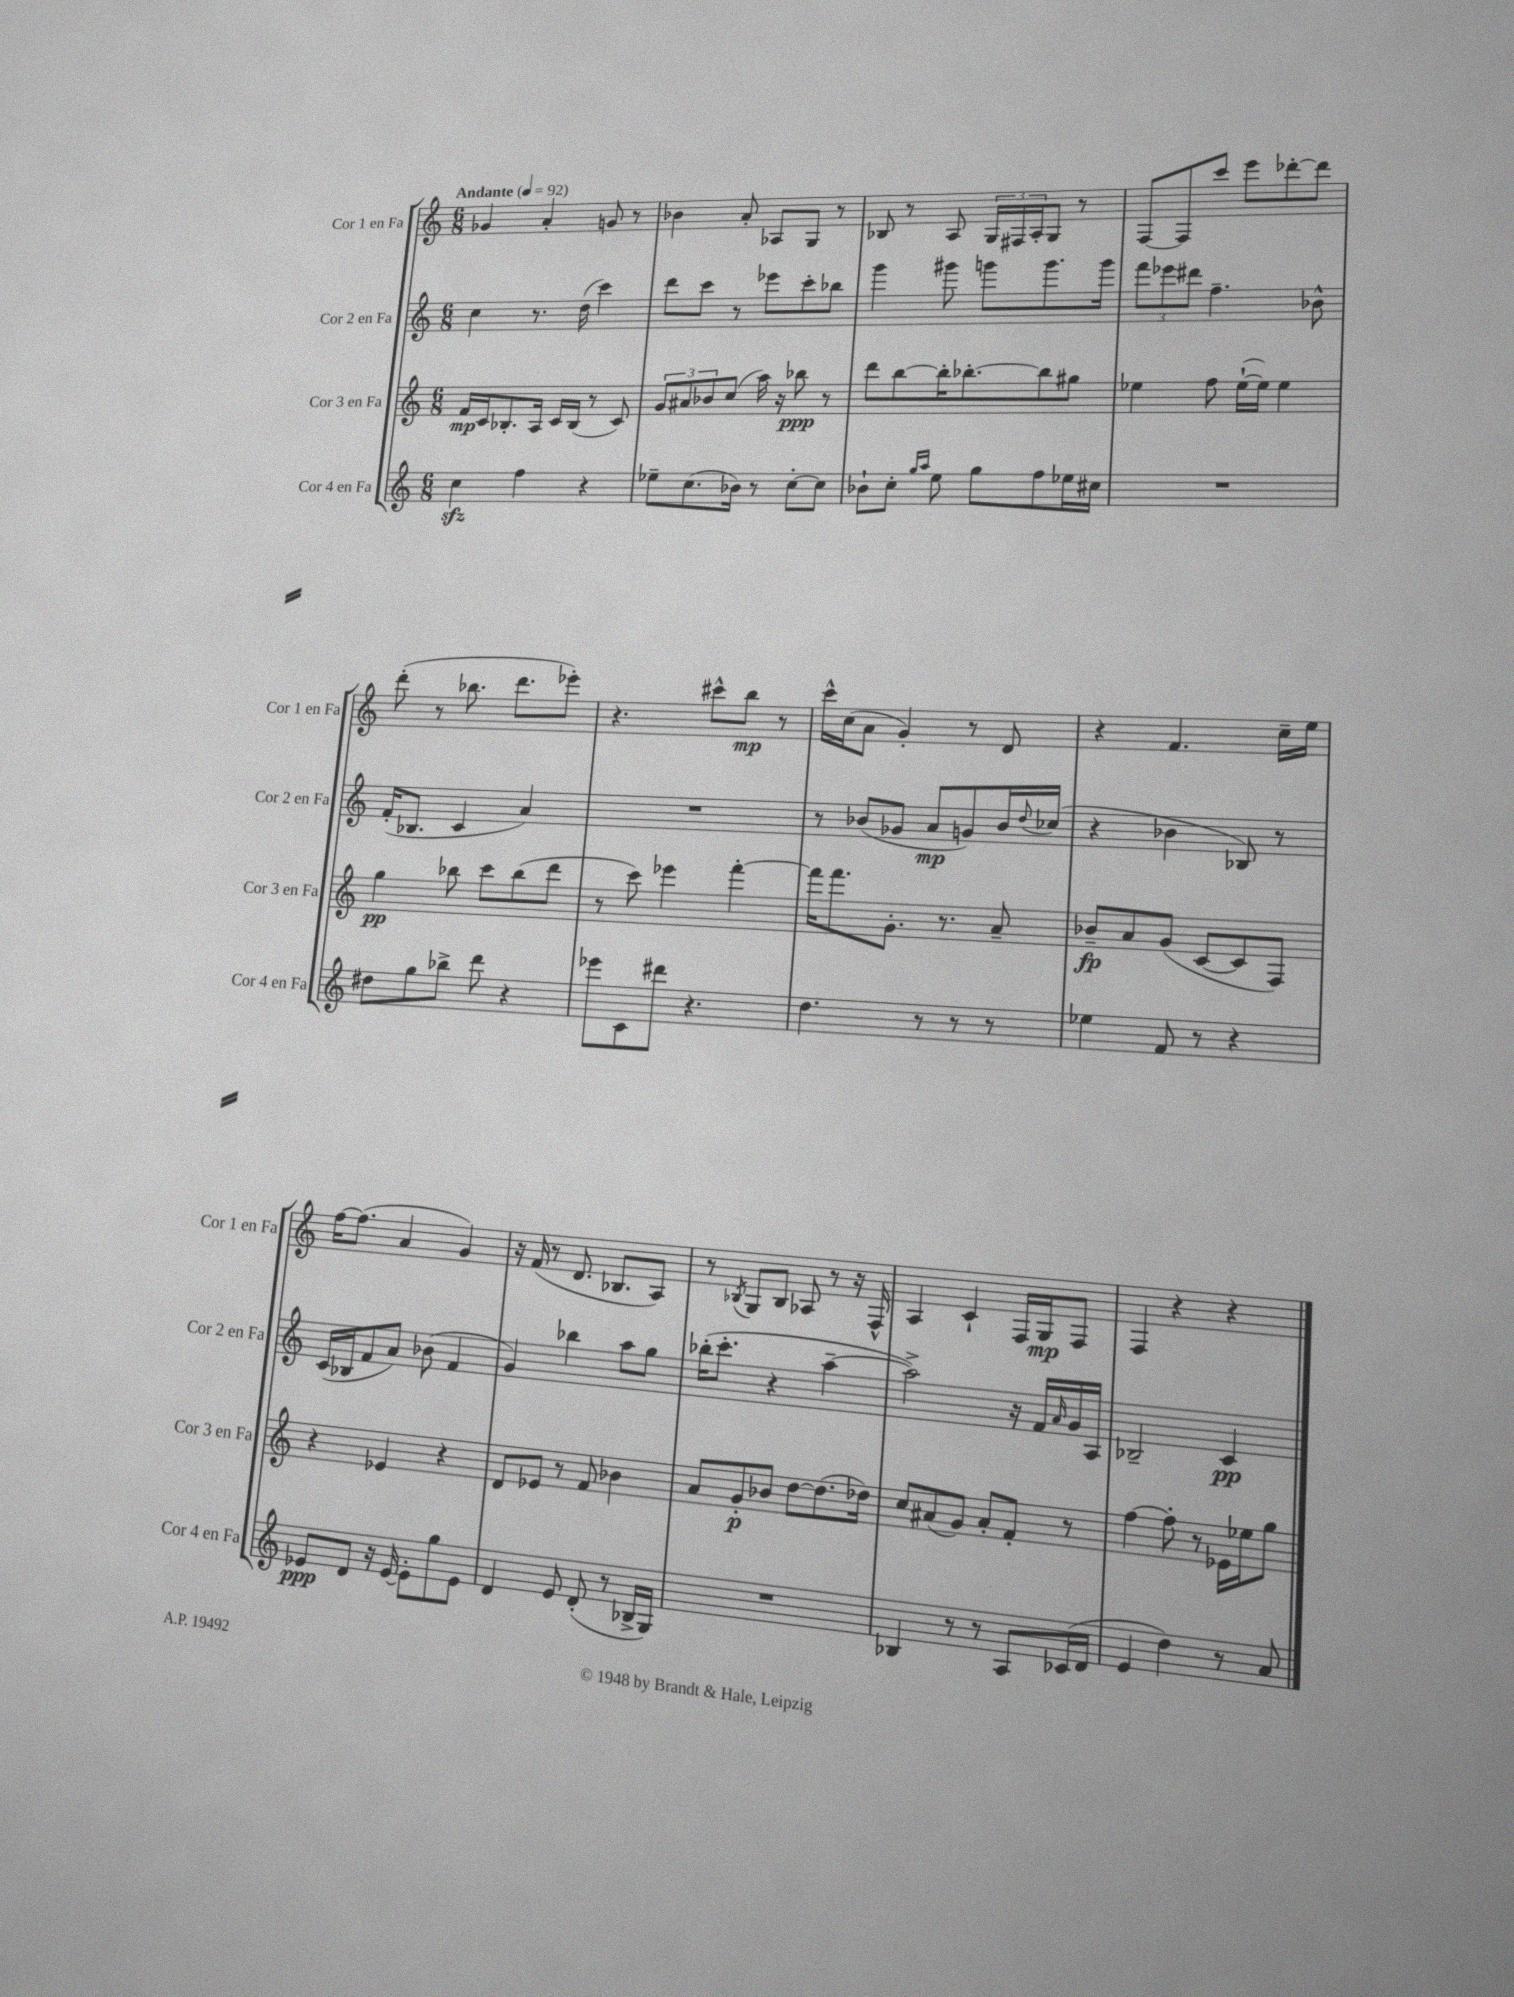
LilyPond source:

<<
\new StaffGroup <<
\new Staff = "s0" \with { instrumentName = "Cor 1 en Fa" shortInstrumentName = "Cor 1 en Fa" } {
    \clef treble \key c \major \numericTimeSignature \time 6/8 \tempo "Andante" 4 = 92
    ges'4 a'4-. g'8 r8 |
    bes'4 a'8-. aes8 g8 r8 |
    bes8 r8 a8 \tuplet 3/2 { g16 fis16 a16-. } g8 r8 |
    f8~ f8 c'''8 e'''8 des'''8~-. des'''8 |
    d'''8-.( r8 bes''8. d'''8. ees'''8-.) |
    r4. cis'''8-^ b''8\mp r8 |
    c'''16-^ c''16( a'8 g'4-.) r8 d'8 |
    r4 f'4. c''16-- e''16 |
    f''16~ f''8.( a'4 g'4) |
    r16 f'16( r8 d'8. bes8. a8) |
    r8 \acciaccatura { bes8 } g8 bes8 aes8 r8 r16 f16-^ |
    a4 c'4-! f16 g16\mp f8 |
    f4 r4 r4 \bar "|." |
}
\new Staff = "s1" \with { instrumentName = "Cor 2 en Fa" shortInstrumentName = "Cor 2 en Fa" } {
    \clef treble \key c \major \numericTimeSignature \time 6/8
    c''4 r8. d''16( c'''4) |
    d'''8 c'''8 r8 ees'''8 c'''8-. bes''8 |
    g'''4 gis'''8 g'''8 g'''8. g'''16 |
    \tuplet 3/2 { f'''8 ees'''8 dis'''8 } f''4.-- bes'8-^ |
    f'16-.( bes8. c'4 a'4) |
    R2. |
    r8 bes'8( ges'8 a'8\mp g'8) bes'16 \appoggiatura { d''8 } ces''16( |
    r4 bes'4 bes8) r8 |
    c'16( bes16 f'8 a'8) bes'8( f'4 |
    g'4) bes''4 a''8 g''8 |
    bes''16-.( c'''8.-. r4 a''4~-- |
    a''2->) r16 f'16 \grace { a'16 } g'16 a16 |
    bes2-- c'4\pp \bar "|." |
}
\new Staff = "s2" \with { instrumentName = "Cor 3 en Fa" shortInstrumentName = "Cor 3 en Fa" } {
    \clef treble \key c \major \numericTimeSignature \time 6/8
    f'16\mp c'16 bes8.-. a16 c'16 bes16( r8 c'8) |
    \tuplet 3/2 { g'8 ais'8 bes'8 } c''8( a''16) r16 bes''8\ppp r8 |
    d'''8 b''8~ b''16-. bes''8.~-. bes''8 gis''8 |
    ees''4 f''8 ees''16~-!( ees''16) ees''4 |
    g''4\pp bes''8 c'''8 bes''8( d'''8 |
    r8 c'''8) ees'''4 f'''4~-. |
    f'''16 f'''8. g'8.-. r8. a'8-- |
    bes'8--\fp a'8 g'8( c'8~ c'8 f8) |
    r4 ees'4 r4 |
    d'8 ees'8 r8 f'8 bes'4 |
    a'8 g'8-.\p bes'8 d''8~ d''8.( des''16) |
    c''8 ais'8( g'8) ais'8-. f'8-. r8 |
    f''4~ f''8-. r8 ees'16 ees''16 g''8 \bar "|." |
}
\new Staff = "s3" \with { instrumentName = "Cor 4 en Fa" shortInstrumentName = "Cor 4 en Fa" } {
    \clef treble \key c \major \numericTimeSignature \time 6/8
    c''4\sfz f''4 r4 |
    ees''8-- c''8.( bes'16) r8 c''8~-. c''8 |
    bes'8-! c''8-. \grace { g''16 a''16 } e''8 g''8 f''8 ees''16 cis''16 |
    R2. |
    dis''8 g''8 bes''8-> d'''8 r4 |
    ees'''8 c'8 dis'''8 r4. |
    d''4. r8 r8 r8 |
    ees''4 f'8 r8 r4 |
    ees'8\ppp d'8 r16 ees'16~ ees'8-. g''8 ees'8 |
    d'4 e'8 d'8-.( r8 bes16-> g16) |
    R2. |
    bes4 r8 r8 a8 ces'16( d'16 |
    e'4 d''4) r8 a'8 \bar "|." |
}
>>
>>
\layout { \context { \Score \remove "Bar_number_engraver" } }
